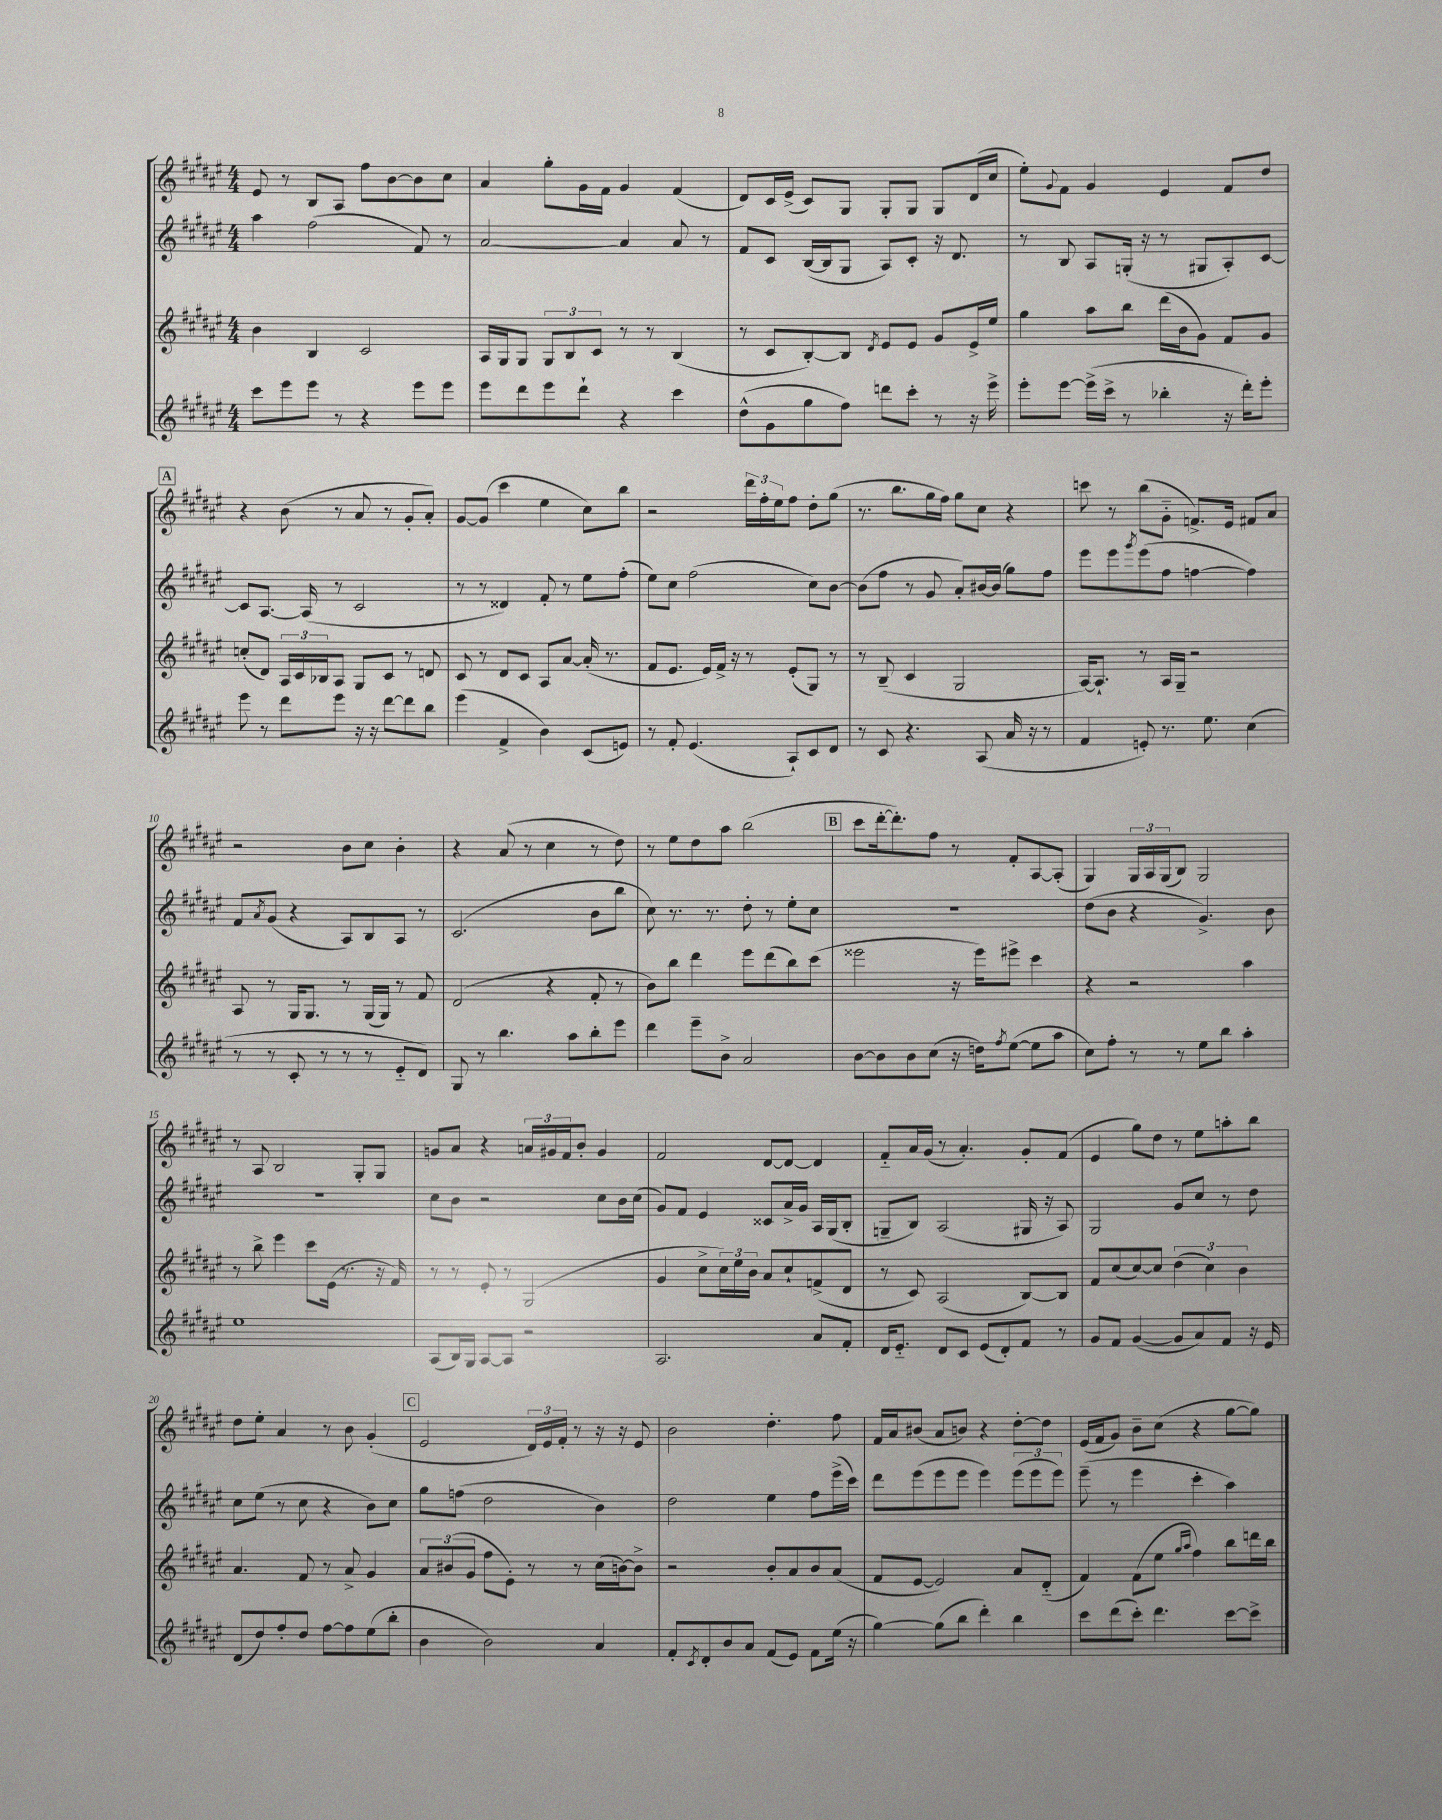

**kern	**kern	**kern	**kern
*staff4	*staff3	*staff2	*staff1
*clefG2	*clefG2	*clefG2	*clefG2
*k[f#c#g#d#a#e#]	*k[f#c#g#d#a#e#]	*k[f#c#g#d#a#e#]	*k[f#c#g#d#a#e#]
*M4/4	*M4/4	*M4/4	*M4/4
8ccc#	4b	4aa#	8e#
8eee#	.	.	8r
8eee#	4B	(2ff#	8B
8r	.	.	8A#
4r	2c#	.	8ff#
.	.	.	[8b
8eee#	.	8f#)	8b]
8eee#	.	8r	8cc#
=	=	=	=
8eee#	16A#	[2a#	4a#
.	16G#	.	.
8ddd#	8G#	.	.
8eee#	12G#	.	8gg#'
.	12B	.	.
8ddd#`	.	.	16g#
.	12c#	.	.
.	.	.	16f#
4r	8r	4a#]	4g#
.	8r	.	.
4ccc#	(4B	8a#	(4f#
.	.	8r	.
=	=	=	=
(8dd#^^	8r	8f#	8d#)
8g#	8c#	8c#	16c#
.	.	.	(16e#^
8gg#	[8B')	([16B	8c#)
.	.	16B]	.
8ff#)	8B]	8G#	8G#
.	8qd#	.	.
8ddd	8e#	8A#)	8G#'
8ccc#'	8e#	8c#'	8G#
8r	8g#	16r	8G#
.	.	8.d#	.
16r	16e#^	.	(16d#
16eee#^	16ee#	.	16cc#
=	=	=	=
8eee#'	4gg#	8r	8ee#')
.	.	.	8qqg#
[8eee#	.	8B	8f#
(16eee#^]	8aa#	8A#	4g#
16ccc#^	.	.	.
8r	8bb	(16G'	.
.	.	16r	.
4bb-'	(16ddd#	8r	4e#
.	16b	.	.
.	8g#)	8G#	.
16r	8f#	8A#')	8f#
16ddd#')	.	.	.
8eee#'	8g#	[8c#	8dd#
=	=	=	=
8eee#	(8cc'	8c#]	4r
8r	8d#)	[8.A#	.
8ddd#	24A#	.	(8b
.	24c#	.	.
.	.	(16A#]	.
.	24B-	.	.
8eee#	8A#	8r	8r
16r	8G#	2c#	8a#
16r	.	.	.
[8ddd#	8c#	.	8r
8ddd#]	8r	.	8g#'
8bb	8d	.	8a#')
=	=	=	=
(4eee#	8c#	8r	[8g#
.	8r	8r	(8g#]
4f#^	8d#	4d##)	4ccc#
.	8c#	.	.
4b)	8A#	8f#'	4ee#
.	[8a#	8r	.
(8c#	(16a#']	8ee#	8cc#)
.	8.r	.	.
8e)	.	(8ff#'	8bb
=	=	=	=
8r	8f#	8ee#)	2r
8f#'	8.e#	8cc#	.
(4.e#	.	(2ff#	.
.	16e#)	.	.
.	16f#^	.	.
.	16r	.	.
.	8r	.	24ddd#
.	.	.	24ff#'
.	.	.	24ee#
8A#`)	(8e#'	.	8ff#
8c#	8G#)	8cc#)	8dd#'
8d#	8r	[8b	(8gg#
=	=	=	=
8r	8r	(8b]	8.r
8c#	(8B~	8ff#	.
.	.	.	8.bb
4.r	4c#	8r	.
.	.	8g#	16gg#
.	.	.	16ff#)
.	2G#	8a#')	8gg#
(8A#	.	[16b#	8cc#
.	.	(16b#]	.
16a#	.	8gg#)	4r
16r	.	.	.
8r	.	8ff#	.
=	=	=	=
4f#	[16A#)	8eee#	8ccc
.	8.A#`]	.	.
.	.	8eee#	8r
.	.	8qggg#	.
8e')	8r	(8eee#	(8bb
8.r	16A#	8ff#	8g#'~
.	16G#~	.	.
.	2r	[4ff	8.f^)
8.ee#	.	.	.
.	.	.	16e#
(4cc#	.	4ff])	8f#
.	.	.	8a#
=	=	=	=
8r	8A#	8f#	2r
.	.	8qa#	.
8r	8r	(8g#	.
8c#'	16G#	4r	.
.	8.G#	.	.
8r	.	.	.
8r	8r	8A#)	8b
8r	(16G#	8B	8cc#
.	16G#)	.	.
8e#'~	8r	8A#	4b'
8d#)	8f#	8r	.
=	=	=	=
8G#	(2d#	(2.c#	4r
8r	.	.	.
4.bb	.	.	(8a#
.	.	.	8r
.	4r	.	4cc#
8aa#	.	.	.
8bb'	8f#'	8b	8r
8eee#	8r	8bb	8dd#)
=	=	=	=
4ddd#	8b)	8cc#)	8r
.	8bb	8.r	8ee#
8eee#~	4ddd#	.	8dd#
.	.	8.r	.
8b^	.	.	8aa#
2a#	8eee#	8dd#'	(2bb
.	(8ddd#	8r	.
.	8bb)	8ee#'	.
.	(8ccc#	8cc#	.
=	=	=	=
[8b	2eee##	1r	8ccc#
8b]	.	.	[16ddd#'
.	.	.	8.ddd#'])
8b	.	.	.
(8cc#	.	.	8ff#
16r	16r	.	8r
16dd)	16eee##)	.	.
8qff#	.	.	.
([8ee#	8eee#^	.	8f#'
8ee#]	4ccc#	.	[8A#
8aa#	.	.	(8A#']
=	=	=	=
8cc#)	4r	(8dd#	4G#)
8ff#'	.	8b	.
8r	2r	4r	24G#
.	.	.	24A#
.	.	.	(24G#
8r	.	.	8B)
8ee#	.	4.g#^)	2G#
8bb	.	.	.
4aa#'	4aa#	.	.
.	.	8b	.
=	=	=	=
1ee#	8r	1r	8r
.	8bb^	.	8A#
.	4eee#	.	2B
.	8ccc#	.	.
.	(16e#	.	.
.	8.r	.	.
.	.	.	8G#'
.	16r	.	8G#
.	16f#)	.	.
=	=	=	=
(8A#	8r	8cc#	8g
16B)	8r	8b	8a#
16G#	.	.	.
[8A#	8e#'	2r	4r
8A#]	8r	.	.
2r	(2G#	.	24a
.	.	.	24g#
.	.	.	24f#
.	.	.	8b'
.	.	8cc#	4g#
.	.	16b	.
.	.	(16cc#	.
=	=	=	=
2.A#	4g#	8g#)	2f#
.	.	8f#	.
.	8cc#^	4e#	.
.	24cc#)	.	.
.	24ee#	.	.
.	24b	.	.
.	8a#	8c##	[8d#
.	8cc#`	16a#^	8d#_
.	.	16g#	.
8a#	(8f^	16A#	4d#]
.	.	(16G#	.
8f#'	8d#	8B'	.
=	=	=	=
16d#	8r	8G~	8f#'~
8.e#'~	.	.	.
.	8c#)	8B)	16a#
.	.	.	(16g#
8d#	(2A#	(2A#	8r
8c#	.	.	4.a#')
(8e#	.	.	.
8d#')	.	.	.
8f#	[8B)	16G#	8g#'
.	.	16r	.
8r	8B]	8A#)	(8f#
=	=	=	=
8g#	8f#	2G#	4e#
8f#	(8cc#	.	.
([4g#	[8cc#)	.	8gg#)
.	8cc#]	.	8dd#
8g#]	(6dd#	8g#	8r
8a#)	.	8cc#	8ee#
.	6cc#)	.	.
8f#	.	8r	8aa'
.	6b	.	.
16r	.	8dd#	8bb
16e#	.	.	.
=	=	=	=
(8d#	4.a#	8cc#	8dd#
8dd#)	.	(8ee#	8ee#'
8ff#'	.	8r	4a#
8dd#	8f#	8cc#	.
[8ff#	8r	4r	8r
8ff#]	8a#^	.	8b
(8ee#	4g#	8b)	(4g#'
8bb'	.	8cc#	.
=	=	=	=
4b	12a#	8gg#	2e#
.	(12b#	.	.
.	.	(8ff	.
.	12g#	.	.
2b)	8ff#	2dd#	.
.	8e#')	.	.
.	8r	.	24d#)
.	.	.	24e#
.	.	.	24f#'
.	8r	.	8r
4a#	(16cc#	4b)	16r
.	[16b)	.	16r
.	8b^]	.	8e#
=	=	=	=
8f#'	2r	2dd#	2b
8qc#	.	.	.
8d#'	.	.	.
8b	.	.	.
8a#	.	.	.
(8f#	8b'	4ee#	4.dd#'
8e#)	8a#	.	.
8f#	8b	8ff#	.
(16ee#	(8a#	(16eee#^	8ff#
16r	.	16ccc#)	.
=	=	=	=
[4gg#)	8f#	8ddd#	16f#
.	.	.	16a#
.	[8e#	(8eee#	(8b#
(8gg#]	2e#])	8eee#	8a#
8bb	.	8eee#	8b)
4ddd#')	.	4eee#)	4r
4bb	8a#	(12eee#	[8dd#'
.	.	12eee#	.
.	(8d#'~	.	8dd#]
.	.	12eee#)	.
=	=	=	=
8ccc#	4f#)	(8eee#~	(16e#
.	.	.	16f#
(8ddd#	.	8r	8g#)
8ccc#')	(8f#	4eee#	8b~
4.ddd#	8ee#	.	(8cc#
.	16qqgg#	.	.
.	16qqaa#	.	.
.	4ff#)	4ccc#'	4r
[8ccc#	8bb	4aa#)	[8gg#
8ccc#^]	16ddd	.	8gg#])
.	16bb	.	.
==	==	==	==
*-	*-	*-	*-
